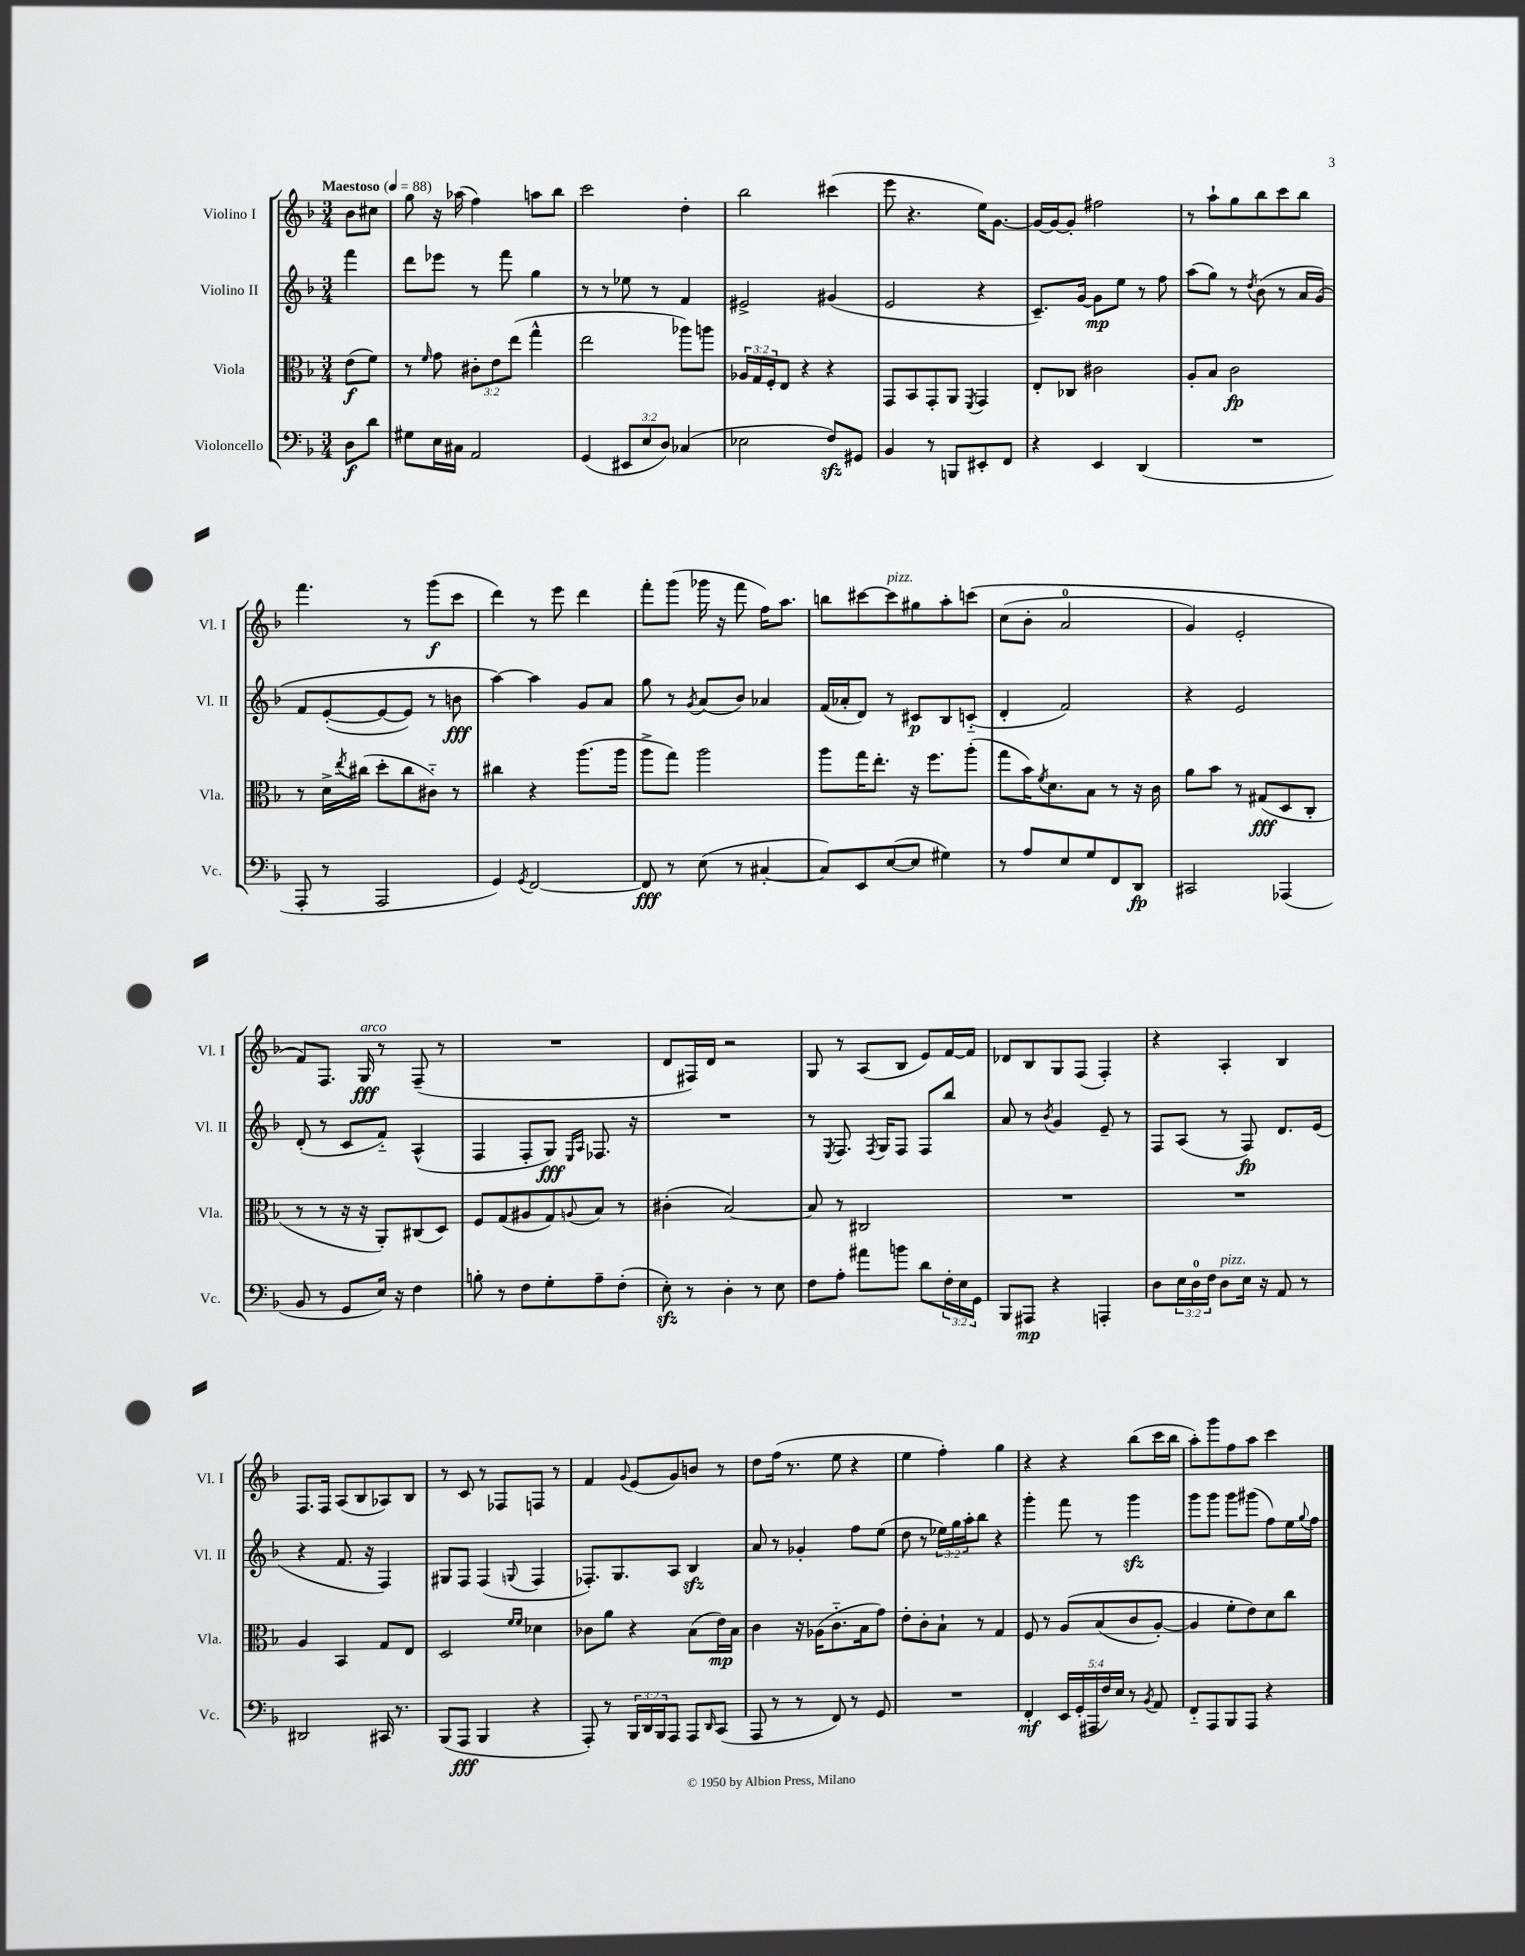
<<
\new StaffGroup <<
\new Staff = "s0" \with { instrumentName = "Violino I" shortInstrumentName = "Vl. I" } {
    \clef treble \key f \major \numericTimeSignature \time 3/4 \partial 4 \tempo "Maestoso" 4 = 88
    bes'8 cis''8 |
    g''8 r16 aes''16( f''4) a''8 bes''8 |
    c'''2 d''4-. |
    bes''2 cis'''4( |
    e'''8 r4. e''16) g'8.~ |
    g'16~ g'16~ g'8-. fis''2 |
    r8 a''8-! g''8 bes''8 c'''8 bes''8 |
    f'''4. r8 g'''8\f( c'''8 |
    d'''4) r8 e'''8 d'''4 |
    f'''8-. g'''8( ges'''16 r16 f'''8 f''16) a''8. |
    b''8 cis'''8~ cis'''8^\markup { \italic "pizz." } gis''8 a''8-. c'''8\( |
    c''8( bes'8-. a'2-0 |
    g'4) e'2-. |
    f'8\) f8. g16\fff^\markup { \italic "arco" } r8 f8--( r8 |
    R2. |
    d'8 fis16) d'16 r2 |
    g8 r8 a8( bes8 e'8) f'16~ f'16 |
    des'8 bes8 g8 f8( f4-.) |
    r4 a4-. bes4 |
    f8. f16 a8( bes8 aes8) bes8 |
    r8 c'8 r8 fes8 f8 r8 |
    f'4 \appoggiatura { g'8 } e'8( g'8) b'8 r8 |
    d''8 f''16( r8. e''8 r4 |
    e''4 f''4-.) g''4 |
    r4 r4 bes''8( c'''16 bes''16 |
    a''8-.) g'''8 f''8 a''8 c'''4 \bar "|." |
}
\new Staff = "s1" \with { instrumentName = "Violino II" shortInstrumentName = "Vl. II" } {
    \clef treble \key f \major \numericTimeSignature \time 3/4 \override Staff.TupletNumber.text = #tuplet-number::calc-fraction-text \partial 4
    f'''4 |
    d'''8 ees'''8 r8 f'''8 g''4 |
    r8 r8 ees''8 r8 f'4 |
    eis'2-> gis'4( |
    e'2 r4 |
    c'8.--) g'16~ g'8\mp e''8 r8 f''8 |
    a''8( g''8) r8 \acciaccatura { d''8 } bes'8( r8 a'16 g'16)\( |
    f'8 e'8~-.( e'8~ e'8) r8 b'8\fff |
    a''4~\) a''4 g'8 a'8 |
    g''8 r8 \acciaccatura { g'8 } a'8( bes'8) aes'4 |
    f'16( aes'16-. d'8) r8 cis'8\p bes8 c'8-_( |
    d'4-. f'2) |
    r4 e'2 |
    d'8-.( r8 c'8 f'8-_) a4-^( |
    f4 f8-. g8\fff) \grace { e16 a16 } fes8. r16 |
    R2. |
    r8 \acciaccatura { e8 } f8. \acciaccatura { f8 } g16 f8 f8 bes''8 |
    a'8 r8 \acciaccatura { bes'8 } g'4 e'8-- r8 |
    f8 a8( r8 f8\fp) d'8. e'16( |
    r4 f'8. r16 f4) |
    gis8 f8 f4( \appoggiatura { g8 } f4 |
    fes8.-.) g8. a8 bes4\sfz |
    a'8 r8 ges'4-. f''8 e''8( |
    d''8 r8 \tuplet 3/2 { ees''16) g''16 a''16-. } bes''8 r4 |
    g'''4-. f'''8 r8 g'''4\sfz |
    g'''8 g'''8 g'''8 gis'''8( f''8) e''16 \appoggiatura { g''8 } f''16 \bar "|." |
}
\new Staff = "s2" \with { instrumentName = "Viola" shortInstrumentName = "Vla." } {
    \clef alto \key f \major \numericTimeSignature \time 3/4 \override Staff.TupletNumber.text = #tuplet-number::calc-fraction-text \partial 4
    e'8\f( f'8) |
    r8 \grace { f'16 } g'8 \tuplet 3/2 { cis'8-. e'8 e''8( } g''4-^ |
    e''2 aes''8) a''8 |
    \tuplet 3/2 { aes16 g16 f16-. } e8 r4 r4 |
    g,8 bes,8 g,8-. a,8 \acciaccatura { f,8 } g,4 |
    e8-. ces8 cis'2 |
    a8-. bes8 c'2\fp |
    r8 d'16-> \acciaccatura { e''8 } cis''16( d''8-. cis''8 cis'8-_) r8 |
    cis''4 r4 a''8.( a''16 |
    a''8-> g''8) a''2 |
    a''8 g''16 e''8.-. r16 f''8. a''8-.( |
    g''8 bes'16) \acciaccatura { f'8 } d'8. bes8 r8 r16 c'16 |
    a'8 bes'8 r8 gis8\fff( d8 c8-. |
    r8 r8 r16 r16 a,8-.) cis8( d8) |
    f8 g8( ais8 g8) \appoggiatura { a8 } bes8 r8 |
    cis'4-.( bes2~) |
    bes8 r8 cis2 |
    R2. |
    R2. |
    a4 bes,4 g8 e8 |
    d2 \grace { f'16 f'16 } des'4 |
    ces'8 a'8 r4 bes8( e'16\mp) bes16 |
    c'4 r16 aes16( c'8.-_ bes16 g'8) |
    e'8-. c'8-. bes8-! r8 g4 |
    f8 r8 a8\( bes8( c'8 a8~-.) |
    a4 f'8-. e'8\) d'8 c''8 \bar "|." |
}
\new Staff = "s3" \with { instrumentName = "Violoncello" shortInstrumentName = "Vc." } {
    \clef bass \key f \major \numericTimeSignature \time 3/4 \override Staff.TupletNumber.text = #tuplet-number::calc-fraction-text \partial 4
    d8\f d'8 |
    gis8 e16 cis16 a,2 |
    g,4( \tuplet 3/2 { eis,8 e8 d8) } ces4( |
    ees2 f8\sfz) gis,8 |
    bes,4 r8 b,,8 eis,8-. f,8 |
    r4 e,4 d,4( |
    R2. |
    a,,8-. r8 a,,2 |
    g,4) \acciaccatura { g,8 } f,2~ |
    f,8\fff r8 e8( r8 cis4~-. |
    cis8) e,8 e8~( e8 gis4) |
    r8 a8 e8 g8 f,8 d,8\fp |
    cis,2 aes,,4( |
    bes,8 r8 g,8 e16) r16 f4 |
    b8-. r8 f8 g8-. a8-- f8-.( |
    e8-.\sfz) r8 d4-. r8 e8 |
    f8 a8-. ais'8 b'8 d'8 \tuplet 3/2 { f16-. e16 g,16 } |
    bes,,8 ais,,8\mp r4 a,,4-. |
    d8 \tuplet 3/2 { e16 d16-0 f16 } d8^\markup { \italic "pizz." } e16 r16 a,8 r8 |
    dis,2 cis,16 r8. |
    bes,,8( a,,8\fff bes,,4 r4 |
    a,,8-.) r8 \tuplet 3/2 { bes,,16 d,16 bes,,16 } a,,8 a,,8 \grace { d,16 } c,8( |
    a,,8 r8 r8 f,8) r8 g,8 |
    R2. |
    f,4-.\mf \tuplet 5/4 { e,16 g,16-.( ais,,16 f16) e16 } r8 \acciaccatura { bes,8 } a,8 |
    f,8-_ a,,8 bes,,8 a,,8 r4 \bar "|." |
}
>>
>>
\layout { \context { \Score \remove "Bar_number_engraver" } }
